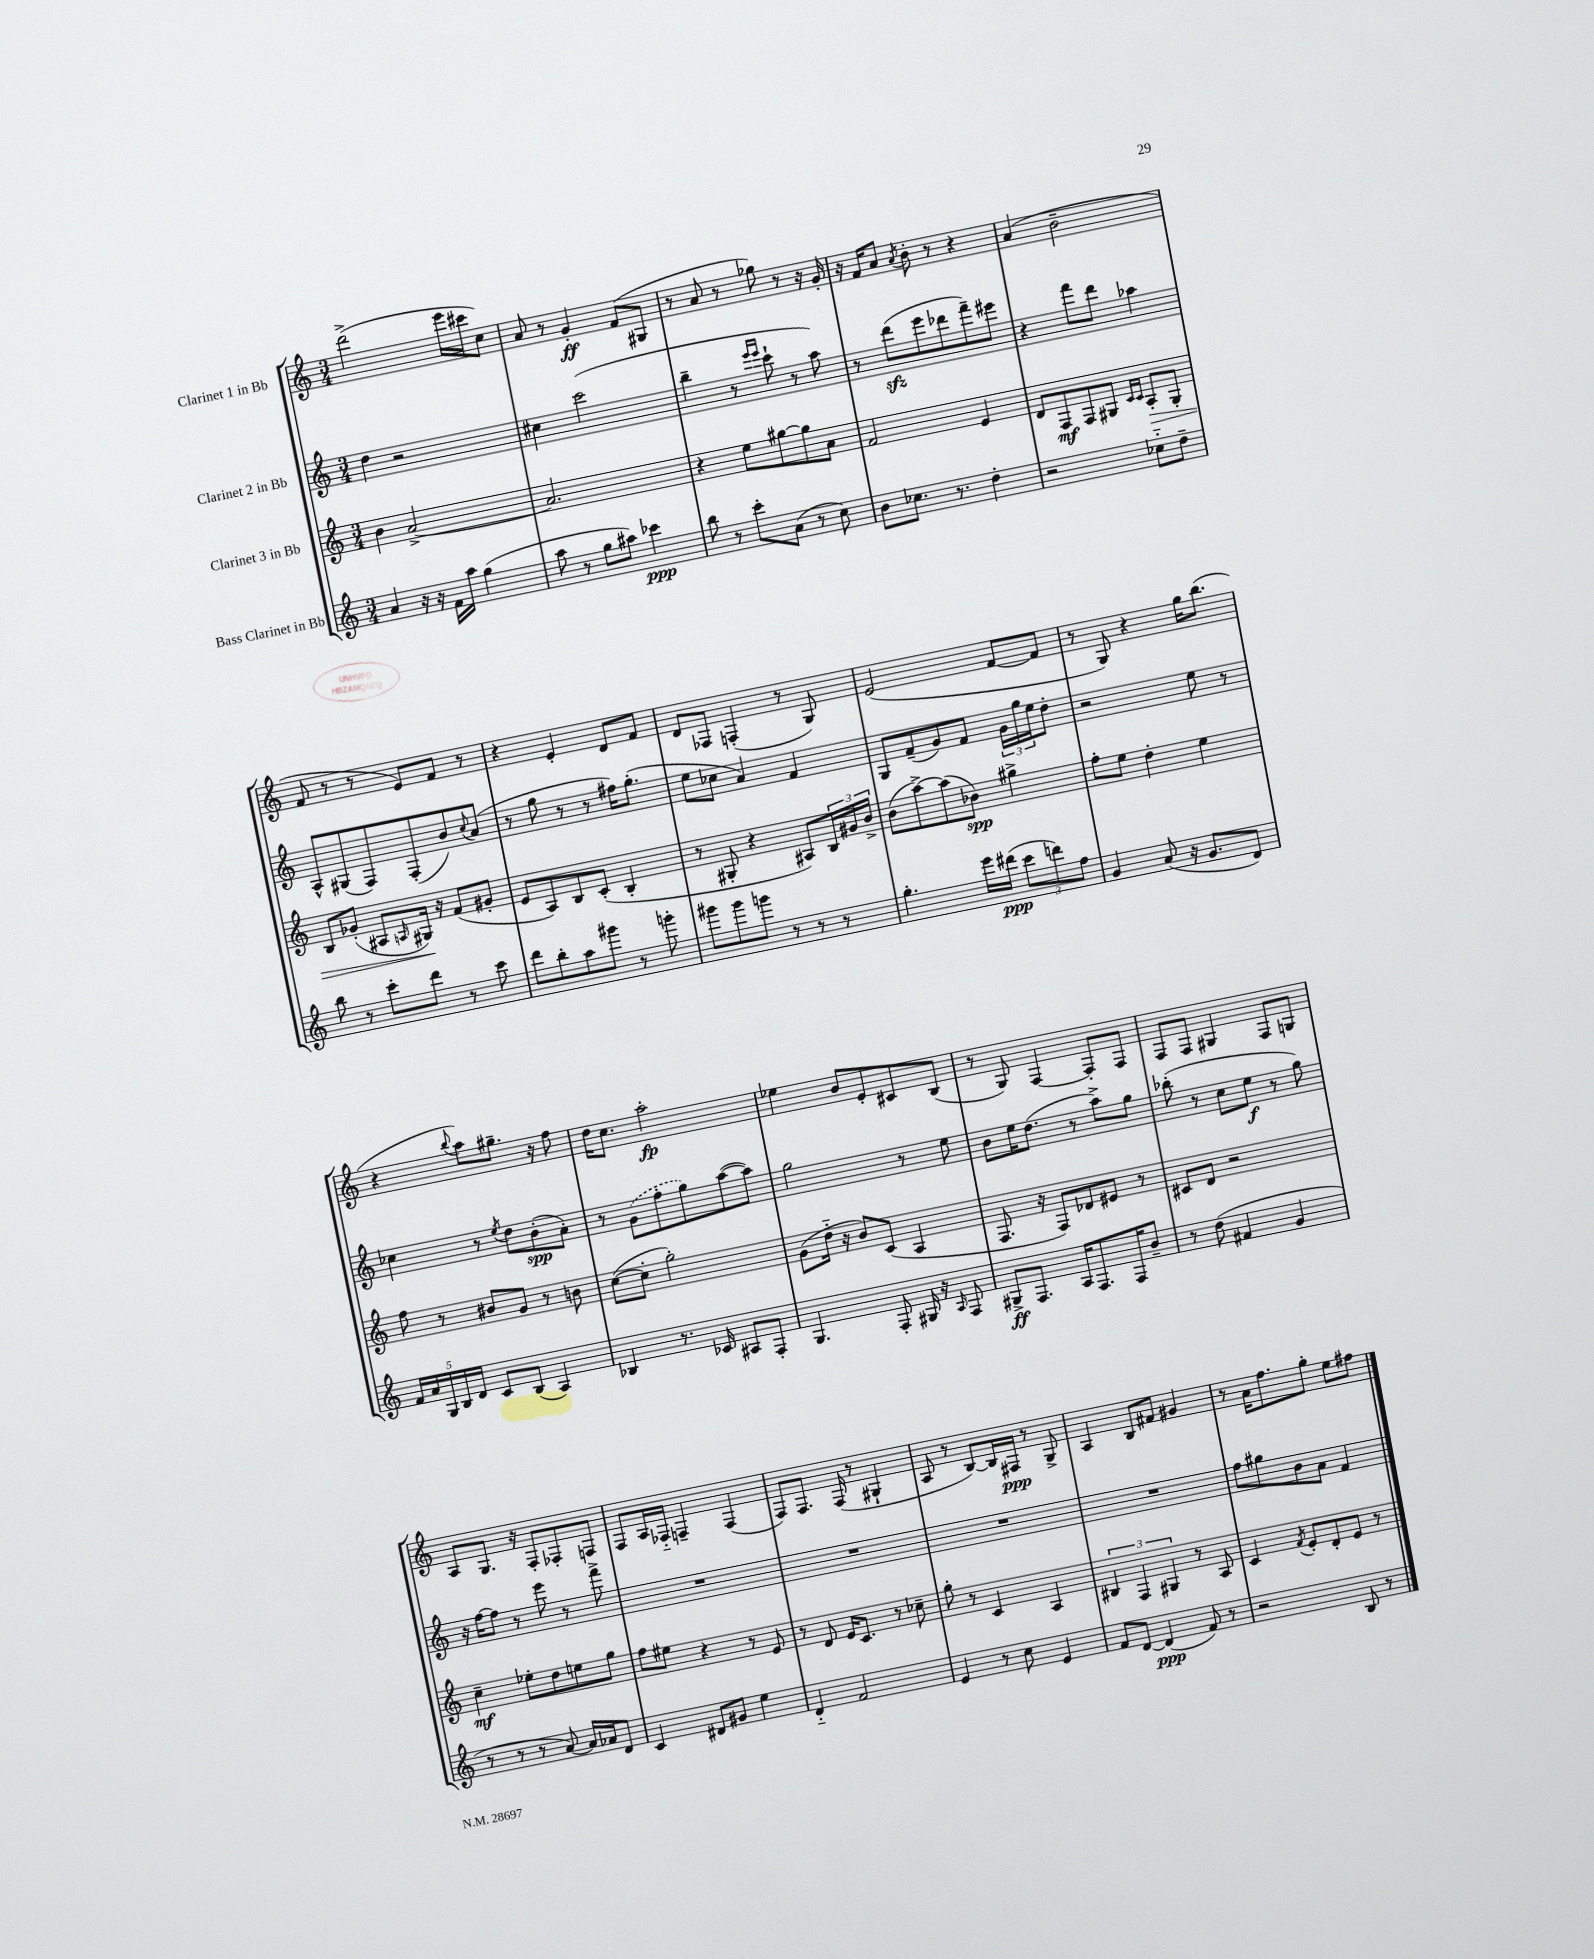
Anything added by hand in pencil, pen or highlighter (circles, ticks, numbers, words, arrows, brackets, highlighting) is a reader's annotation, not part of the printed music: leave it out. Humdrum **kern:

**kern	**kern	**kern	**kern
*staff4	*staff3	*staff2	*staff1
*clefG2	*clefG2	*clefG2	*clefG2
*k[]	*k[]	*k[]	*k[]
*M3/4	*M3/4	*M3/4	*M3/4
4a	4b	4dd	(2ddd^
16r	[2a^	2r	.
16r	.	.	.
16f	.	.	.
16aa	.	.	.
(4gg	.	.	16eee
.	.	.	16ccc#
.	.	.	8cc)
=	=	=	=
8aa	2.a]	4cc#	8a
8r	.	.	8r
8gg	.	(2ccc	4g'
8aa#)	.	.	.
4ccc-	.	.	(8f
.	.	.	8G#
=	=	=	=
8bb	4r	4bb~	8r
8r	.	.	8a
8ccc'	8ee	8r	8r
.	.	16qqeee	.
.	.	16qqeee	.
(8a	[8gg#	8ccc`	8gg-)
8r	8gg#]	8r	8r
8cc)	8a	8aa)	16r
.	.	.	16g'
=	=	=	=
8b	2f	8r	16r
.	.	.	16f
8.cc-	.	(8ddd	8a
.	.	.	8qa
.	.	8eee	8b'
8.r	.	.	.
.	.	8ddd-	8r
4dd'	4e	8fff~)	4r
.	.	8eee#	.
=	=	=	=
2r	8d	4r	(4a
.	8F	.	.
.	8F	8fff	2b~
.	8G#	8ddd	.
.	16qqc	.	.
.	16qqc	.	.
8cc-'~	8A'	4aa-	.
8dd~	8G#'	.	.
=	=	=	=
8bb	8B	8A^^	8f
8r	(8g-'	(8G#	8r
8ccc'	8A#	8F)	8r
.	16qqA	.	.
8ddd	16G#)	(8F'	8e)
.	16r	.	.
8r	(8f	8b)	8f
.	.	8qqcc	.
8ccc	8g#'	(8a	8r
=	=	=	=
8ddd	8e	8r	4r
8bb'	8A)	8gg	.
8aa	8B	8r	4e'
8ggg#	(8c'	8r	.
8r	4B'	16ff#)	8d
.	.	(8.gg'	.
8ggg'	.	.	8f
=	=	=	=
8ggg#	8r	8ee	8d
8ggg#	8G#'	8cc-	8F-
8ggg	4r	4a)	(4F'
8r	.	.	.
8r	8A#)	4f	8r
8r	24B	.	8G)
.	24g#	.	.
.	24b^	.	.
=	=	=	=
4.gg'	(8b	8G	(2e
.	[8aa^)	(8f~	.
.	(8aa]	8g)	.
16eee	8b-)	8f	.
(16ddd#	.	.	.
12ccc	4gg#^	24g	[8f
.	.	24gg	.
12ddd)	.	24ee	.
.	.	8dd'	8f]
12ff	.	.	.
=	=	=	=
4g	8ff'	2r	8r
.	8ee	.	8G)
(8a	4dd'	.	4r
16r	.	.	.
8.g	.	.	.
.	4ee	8ee	16gg
.	.	.	(8.bb
8d)	.	8r	.
=	=	=	=
20f	8ff	4cc-	4r
20a	.	.	.
20G	.	.	.
.	8r	.	.
20B	.	.	.
20d	.	.	.
.	.	.	8qqbb
8c	8b#	8r	8aa)
.	.	8qee	.
(8B	8g	8dd	8.gg#~
4A)	8r	(8b'	.
.	.	.	16r
.	8b	8a')	8ff
=	=	=	=
4B-	([8cc	8r	16dd
.	.	.	8.cc
.	8cc']	(8g	.
8.r	2gg')	8ff'	2aa'
.	.	8gg)	.
16c-	.	.	.
8A#	.	([8aa	.
8F'	.	8aa])	.
=	=	=	=
4.G	(8g	2gg	4ee-
.	16dd'~	.	.
.	16r	.	.
.	8b)	.	8b
8F'	(8c	.	8e'
16G#	4A	8r	8c#
16r	.	.	.
16qqA	.	.	.
8F	.	8ee	(8B
=	=	=	=
8G#^	8.F	8b	8r
8.F	.	16ee	8G)
.	16r	(8.dd	.
.	8F)	.	[4F
16A	.	.	.
8.F	8d-	8r	.
.	8e#	8aa^)	8F']
16F	.	.	.
8b~	8r	8gg	8F
=	=	=	=
8r	8c#	(8bb-'	8F
(8dd	8d	8r	8F
4f#	2r	8cc	4G#
.	.	8ee	.
4g	.	8r	8F
.	.	8gg)	8G
=	=	=	=
8r	4cc~	16r	8A
.	.	[16ff	.
8r	.	8ff]	8.G
8r	8ee-'	8r	.
.	.	.	16r
[8a)	8dd	8eee	8F'
16a]	8ee	8r	8F-'
16a-	.	.	.
8d	8gg	8fff^	8F
=	=	=	=
4c	8ff	2.r	8F
.	8ee#	.	16A
.	.	.	16F-'~
8d#	4r	.	4F~
8g#	.	.	.
4ee	8r	.	(4F
.	8e	.	.
=	=	=	=
4d'~	8r	2.r	8F)
.	8d	.	8.F
2f	16e	.	.
.	8.c	.	(16F
.	.	.	8r
.	8r	.	4G#`
.	8cc-~	.	.
=	=	=	=
4e	8gg'	2.r	8A
.	8r	.	8r
8r	4c	.	[8B)
8cc	.	.	16B]
.	.	.	16F#
4e	4A	.	8r
.	.	.	8G^
=	=	=	=
8f	6B#	2.r	4A
[8d	.	.	.
.	6F	.	.
(4d]	.	.	8B
.	6G#	.	.
.	.	.	8f#
8f)	8r	.	4g#
8r	8A	.	.
=	=	=	=
2r	4c	8ff	8r
.	.	8gg#	16a
.	.	.	8.ff
.	8qf	.	.
.	8e'	8b	.
.	8d'	8a	8gg'
8B	8e	4f	8ee
8r	8r	.	8ff#
==	==	==	==
*-	*-	*-	*-
